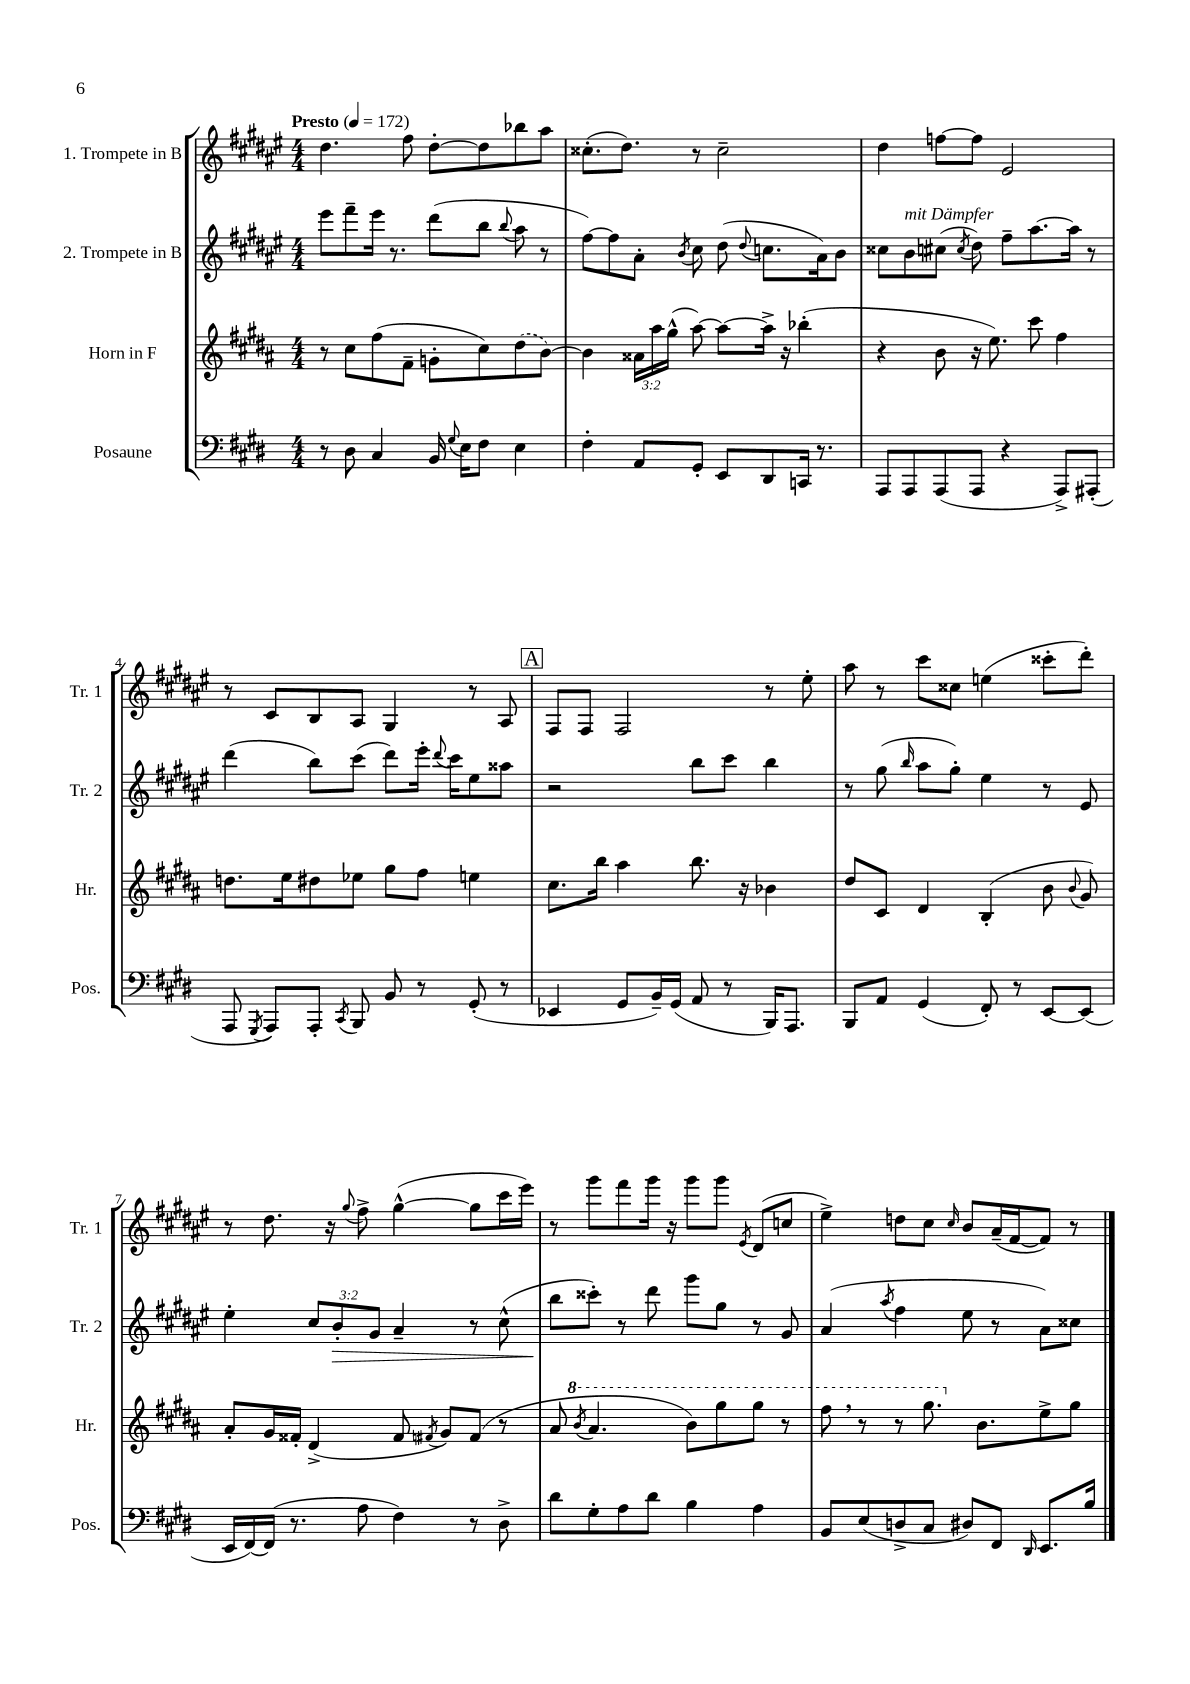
<<
\new StaffGroup <<
\new Staff = "s0" \with { instrumentName = "1. Trompete in B" shortInstrumentName = "Tr. 1" } {
    \clef treble \key fis \major \numericTimeSignature \time 4/4 \tempo "Presto" 4 = 172
    \autoBeamOff dis''4. fis''8 dis''8[~-. dis''8 bes''8 ais''8] |
    cisis''8.[-.( dis''8.]) r8 cisis''2-- |
    dis''4 f''8[~ f''8] eis'2 |
    r8 cis'8[ b8 ais8] gis4 r8 ais8 |
    \mark \markup { \box "A" } fis8[ fis8] fis2 r8 eis''8-. |
    ais''8 r8 cis'''8[ cisis''8] e''4( cisis'''8[-. dis'''8]-.) |
    r8 dis''8. r16 \appoggiatura { gis''8 } fis''8-> gis''4~-^( gis''8[ cis'''16 eis'''16]) |
    r8 gis'''8[ fis'''8 gis'''16] r16 gis'''8[ gis'''8] \acciaccatura { eis'8 } dis'8[( c''8] |
    eis''4->) d''8[ cis''8] \grace { cis''16 } b'8[ ais'16--( fis'16~ fis'8]) r8 \bar "|." |
}
\new Staff = "s1" \with { instrumentName = "2. Trompete in B" shortInstrumentName = "Tr. 2" } {
    \clef treble \key fis \major \numericTimeSignature \time 4/4 \override Staff.TupletNumber.text = #tuplet-number::calc-fraction-text
    \autoBeamOff eis'''8[ fis'''8-- eis'''16] r8. dis'''8[( b''8] \appoggiatura { b''8 } ais''8 r8 |
    fis''8[~) fis''8 ais'8]-. \acciaccatura { b'8 } cis''8 dis''8( \appoggiatura { dis''8 } c''8.[ ais'16) b'8] |
    cisis''8[ b'8^\markup { \italic "mit Dämpfer" } cis''8]( \acciaccatura { cis''8 } dis''8) fis''8[-- ais''8.~ ais''16] r8 |
    dis'''4( b''8[) cis'''8]( dis'''8[) eis'''16]-. \appoggiatura { dis'''8 } cis'''16[ eis''8 aisis''8] |
    \mark \markup { \box "A" } r2 b''8[ cis'''8] b''4 |
    r8 gis''8( \grace { b''16 } ais''8[ gis''8]-.) eis''4 r8 eis'8 |
    eis''4-. \tuplet 3/2 { cis''8[ b'8-.\> gis'8] } ais'4-- r8 cis''8-^( |
    b''8[\! cisis'''8]-.) r8 dis'''8 gis'''8[ gis''8] r8 gis'8 |
    ais'4( \acciaccatura { ais''8 } fis''4 eis''8 r8 ais'8[) cisis''8] \bar "|." |
}
\new Staff = "s2" \with { instrumentName = "Horn in F" shortInstrumentName = "Hr." } {
    \clef treble \key b \major \numericTimeSignature \time 4/4 \override Staff.TupletNumber.text = #tuplet-number::calc-fraction-text
    \autoBeamOff r8 cis''8[ fis''8( fis'8]-- g'8[-. cis''8) \once \slurDashed dis''8( b'8]~) |
    b'4 \tuplet 3/2 { aisis'16[ ais''16 gis''16]-^( } ais''8~) ais''8[~ ais''16]-> r16 bes''4-.( |
    r4 b'8 r16 e''8.) cis'''8 fis''4 |
    d''8.[ e''16 dis''8 ees''8] gis''8[ fis''8] e''4 |
    \mark \markup { \box "A" } cis''8.[ b''16] ais''4 b''8. r16 bes'4 |
    dis''8[ cis'8] dis'4 b4-.( b'8 \appoggiatura { b'8 } gis'8) |
    ais'8[-. gis'16 fisis'16]-. dis'4->( fisis'8 \acciaccatura { fis'8 } gis'8[) fis'8]( r8 |
    ais'8 \ottava #1 \acciaccatura { b''8 } ais''4. b''8[) gis'''8 gis'''8] r8 |
    fis'''8 \breathe r8 r8 gis'''8. \ottava #0 b'8.[ e''8-> gis''8] \bar "|." |
}
\new Staff = "s3" \with { instrumentName = "Posaune" shortInstrumentName = "Pos." } {
    \clef bass \key e \major \numericTimeSignature \time 4/4
    \autoBeamOff r8 dis8 cis4 b,16 \appoggiatura { gis8 } e16[ fis8] e4 |
    fis4-. a,8[ gis,8]-. e,8[ dis,8 c,16] r8. |
    a,,8[ a,,8 a,,8( a,,8] r4 a,,8[->) ais,,8]-.( |
    a,,8 \acciaccatura { gis,,8 } a,,8[) a,,8]-. \acciaccatura { cis,8 } b,,8 b,8 r8 gis,8-.( r8 |
    \mark \markup { \box "A" } ees,4 gis,8[ b,16--) gis,16]( a,8 r8 b,,16[) a,,8.] |
    b,,8[ a,8] gis,4( fis,8-.) r8 e,8[~ e,8]( |
    e,16[ fis,16~) fis,16]( r8. a8 fis4) r8 dis8-> |
    dis'8[ gis8-. a8 dis'8] b4 a4 |
    b,8[ e8( d8-> cis8] dis8[) fis,8] \grace { dis,16 } e,8.[ b16] \bar "|." |
}
>>
>>
